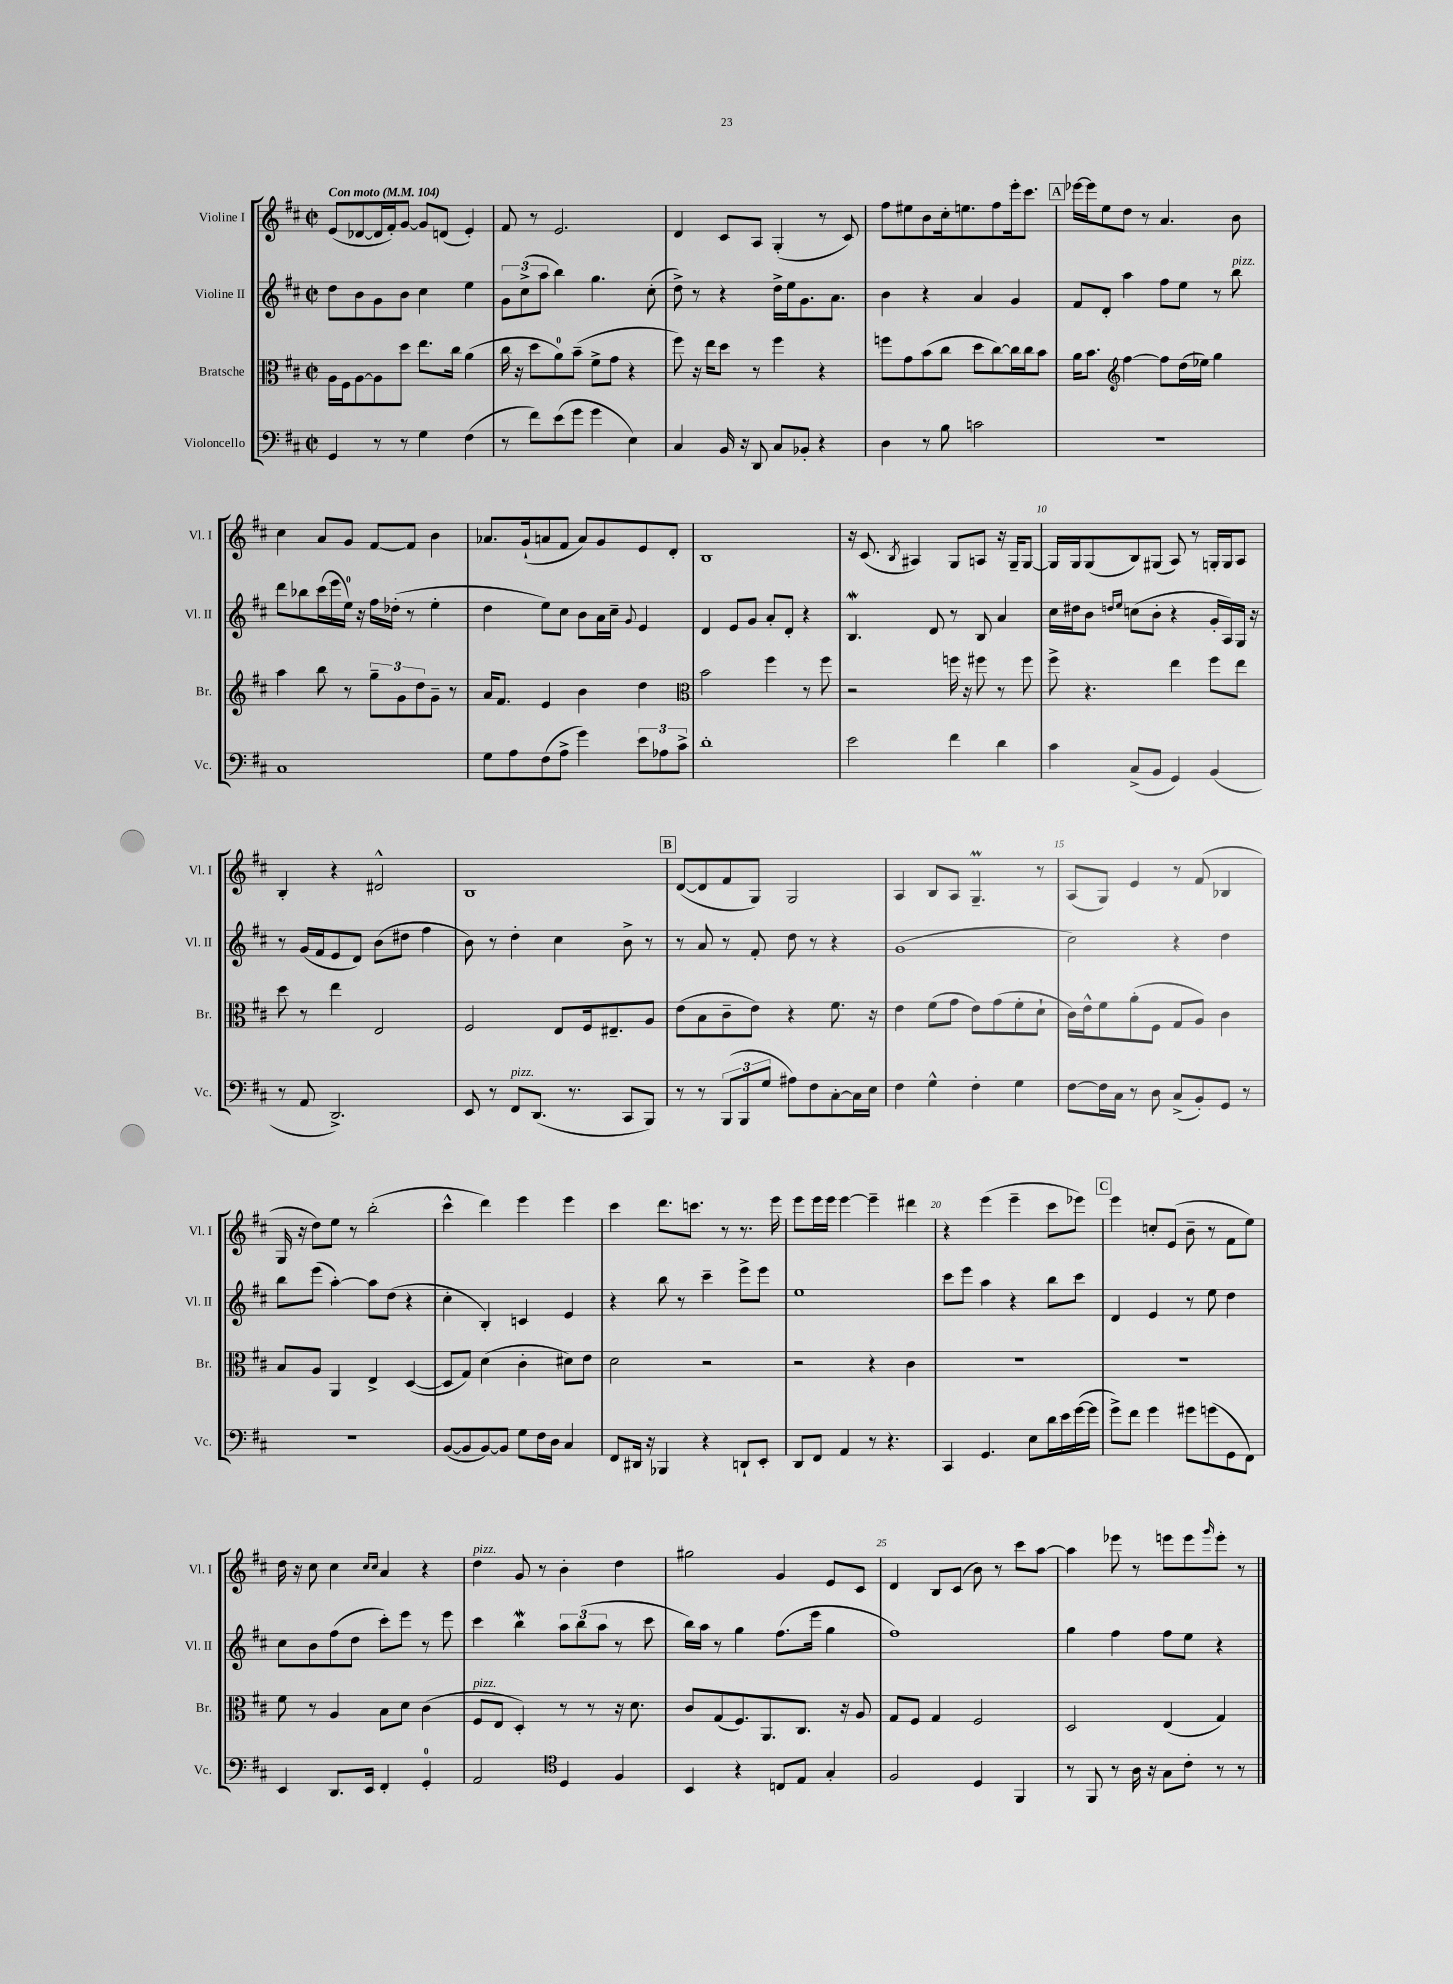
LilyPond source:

<<
\new StaffGroup <<
\new Staff = "s0" \with { instrumentName = "Violine I" shortInstrumentName = "Vl. I" } {
    \clef treble \key d \major \defaultTimeSignature \time 2/2 \tempo "Con moto" 4 = 104
    e'8( des'8~ des'16 fis'16-.) g'8~ g'8 d'8( e'4-.) |
    fis'8 r8 e'2. |
    d'4 cis'8 a8 g4-.( r8 cis'8) |
    fis''8 eis''8 b'8 cis''16-. e''8. fis''8 e'''16-. cis'''8. |
    \mark \markup { \box "A" } ees'''16~ ees'''16 e''8 d''8 r8 a'4. b'8 |
    cis''4 a'8 g'8 fis'8~ fis'8 b'4 |
    aes'8. g'16-!( a'8 fis'8 a'8) g'8 e'8 d'8-. |
    b1 |
    r16 cis'8.( \acciaccatura { b8 } ais4) g8 a8 r16 g16-- g8~ |
    g16 g16 g8( b8) gis8( a8) r8 g16-. g16 a8 |
    b4-. r4 dis'2-^ |
    b1 |
    \mark \markup { \box "B" } d'8~( d'8 fis'8 g8) g2 |
    a4 b8 a8 g4.--\prall r8 |
    a8( g8) e'4 r8 fis'8( bes4 |
    g16 r16 d''8) e''8 r8 b''2-.( |
    cis'''4-^ d'''4) e'''4 e'''4 |
    cis'''4 d'''8. c'''8. r8 r8. e'''16 |
    e'''8 e'''16 e'''16 e'''4~ e'''4-- dis'''4 |
    r4 e'''4( e'''4-- cis'''8 ees'''8) |
    \mark \markup { \box "C" } e'''4 c''8-. e'8( b'8-- r8 fis'8 e''8) |
    d''16 r16 cis''8 cis''4 \grace { cis''16 cis''16 } a'4 r4 |
    d''4^\markup { \italic "pizz." } g'8 r8 b'4-. d''4 |
    gis''2 g'4 e'8 cis'8 |
    d'4 b8 cis'8( b'8) r8 cis'''8 a''8~ |
    a''4 ees'''8 r8 e'''8 e'''8 \grace { g'''16 } e'''8-. r8 \bar "|." |
}
\new Staff = "s1" \with { instrumentName = "Violine II" shortInstrumentName = "Vl. II" } {
    \clef treble \key d \major \defaultTimeSignature \time 2/2
    d''8 b'8 g'8 b'8 cis''4 e''4 |
    \tuplet 3/2 { g'8 cis''8->( a''8 } b''4) g''4. cis''8-.( |
    d''8->) r8 r4 d''16-> e''16 g'8. a'8. |
    b'4 r4 a'4 g'4 |
    \mark \markup { \box "A" } fis'8 d'8-. a''4 fis''8 e''8 r8 b''8^\markup { \italic "pizz." } |
    d'''8 bes''8 cis'''16( e'''16 e''16-0) r16 fis''16 des''16-.( r8 e''4-. |
    d''4 e''8) cis''8 b'8 a'16 cis''16-- \appoggiatura { g'8 } e'4 |
    d'4 e'8 g'8 a'8-. d'8-. r4 |
    b4.\mordent d'8 r8 b8 a'4 |
    cis''16 dis''16 b'8 \grace { d''16 e''16 } c''8( b'8-. r4 g'16-. a16) g16 r16 |
    r8 g'16( fis'16 e'8 d'8) b'8( dis''8 fis''4 |
    b'8) r8 d''4-. cis''4 b'8-> r8 |
    \mark \markup { \box "B" } r8 a'8 r8 fis'8-. d''8 r8 r4 |
    g'1( |
    cis''2) r4 d''4 |
    b''8 e'''8( a''4~-.) a''8 d''8( r4 |
    cis''4-. b4-.) c'4 e'4 |
    r4 b''8 r8 cis'''4-- e'''8-> e'''8 |
    e''1 |
    cis'''8 e'''8 a''4 r4 b''8 cis'''8 |
    \mark \markup { \box "C" } d'4 e'4 r8 e''8 d''4 |
    cis''8 b'8 fis''8( d''8 cis'''8-.) e'''8 r8 e'''8 |
    cis'''4 b''4\mordent \tuplet 3/2 { a''8 b''8( a''8 } r8 cis'''8 |
    b''16) a''16 r8 g''4 fis''8.( e'''16 g''4 |
    fis''1) |
    g''4 fis''4 fis''8 e''8 r4 \bar "|." |
}
\new Staff = "s2" \with { instrumentName = "Bratsche" shortInstrumentName = "Br." } {
    \clef alto \key d \major \defaultTimeSignature \time 2/2
    a16 fis16 a8~ a8 d''8 e''8. cis''16 a'4( |
    cis''16 r16 d''8 a'8-0) b'8--( fis'8-> g'8 r4 |
    fis''8) r16 e''16 d''8 r8 fis''4 r4 |
    f''8 g'8 b'8( cis''8 d''8 cis''8~) cis''16 cis''16 b'8 |
    \mark \markup { \box "A" } a'16 b'8. \clef treble fis''4~ fis''8 d''16( ees''16) g''4 |
    a''4 b''8 r8 \tuplet 3/2 { g''8-- g'8 d''8 } g'8-- r8 |
    a'16 fis'8. e'4 b'4 d''4 |
    \clef alto b'2 fis''4 r8 fis''8 |
    r2 f''16 r16 fis''8 r8 fis''8 |
    fis''8-> r4. e''4 fis''8 e''8 |
    d''8 r8 e''4 e2 |
    fis2 e8 fis16 eis8.-- a8 |
    \mark \markup { \box "B" } e'8( b8 cis'8-- e'8) r4 fis'8. r16 |
    e'4 fis'8( g'8 e'8) g'8( fis'8-. d'8-! |
    cis'16) e'16-^ fis'8 a'8-.( fis8 g8 a8) cis'4 |
    b8 a8 a,4 e4-> d4~( |
    d8 g8) d'4( cis'4-. dis'8) e'8 |
    d'2 r2 |
    r2 r4 cis'4 |
    R1 |
    \mark \markup { \box "C" } R1 |
    fis'8 r8 a4 b8 d'8 cis'4( |
    fis8^\markup { \italic "pizz." } e8 d4-.) r8 r8 r16 d'8. |
    cis'8 g8( fis8.) a,8. cis8. r16 a8 |
    g8 fis8 g4 fis2 |
    d2 e4( g4) \bar "|." |
}
\new Staff = "s3" \with { instrumentName = "Violoncello" shortInstrumentName = "Vc." } {
    \clef bass \key d \major \defaultTimeSignature \time 2/2
    g,4 r8 r8 g4 fis4( |
    r8 fis'8) e'8( g'8 g'4 e4) |
    cis4 b,16 r16 d,8 cis8 bes,8-. r4 |
    d4 r8 b8 c'2 |
    \mark \markup { \box "A" } R1 |
    cis1 |
    g8 a8 fis8( a8-> g'4) \tuplet 3/2 { e'8 aes8 cis'8-> } |
    d'1-. |
    e'2 fis'4 d'4 |
    cis'4 cis8->( b,8 g,4) b,4( |
    r8 a,8 d,2.->) |
    e,8 r8 fis,8^\markup { \italic "pizz." } d,8.( r8. cis,8 b,,8) |
    \mark \markup { \box "B" } r8 r8 \tuplet 3/2 { b,,8( b,,8 g8 } ais8) fis8 cis8~-. cis16 e16 |
    fis4 g4-^ fis4-. g4 |
    fis8~ fis16 cis16 r8 d8 cis8->( b,8-.) g,8 r8 |
    R1 |
    b,8~( b,8 b,8~) b,8 g8 fis16 d16 cis4 |
    fis,8 dis,16 r16 bes,,4 r4 d,8-! e,8-. |
    d,8 fis,8 a,4 r8 r4. |
    cis,4 g,4. e8 d'16 e'16 g'16~( g'16 |
    \mark \markup { \box "C" } g'8->) fis'8 g'4 gis'8 g'8( g,8 fis,8) |
    e,4 d,8. e,16 fis,4-. g,4-0-. |
    a,2 \clef tenor d4 fis4 |
    b,4 r4 c8 e8 g4-. |
    fis2 d4 fis,4 |
    r8 fis,8 r8 a16 r16 g8 cis'8-. r8 r8 \bar "|." |
}
>>
>>
\layout { \context { \Score \override BarNumber.break-visibility = ##(#f #t #t) barNumberVisibility = #(every-nth-bar-number-visible 5) } }
